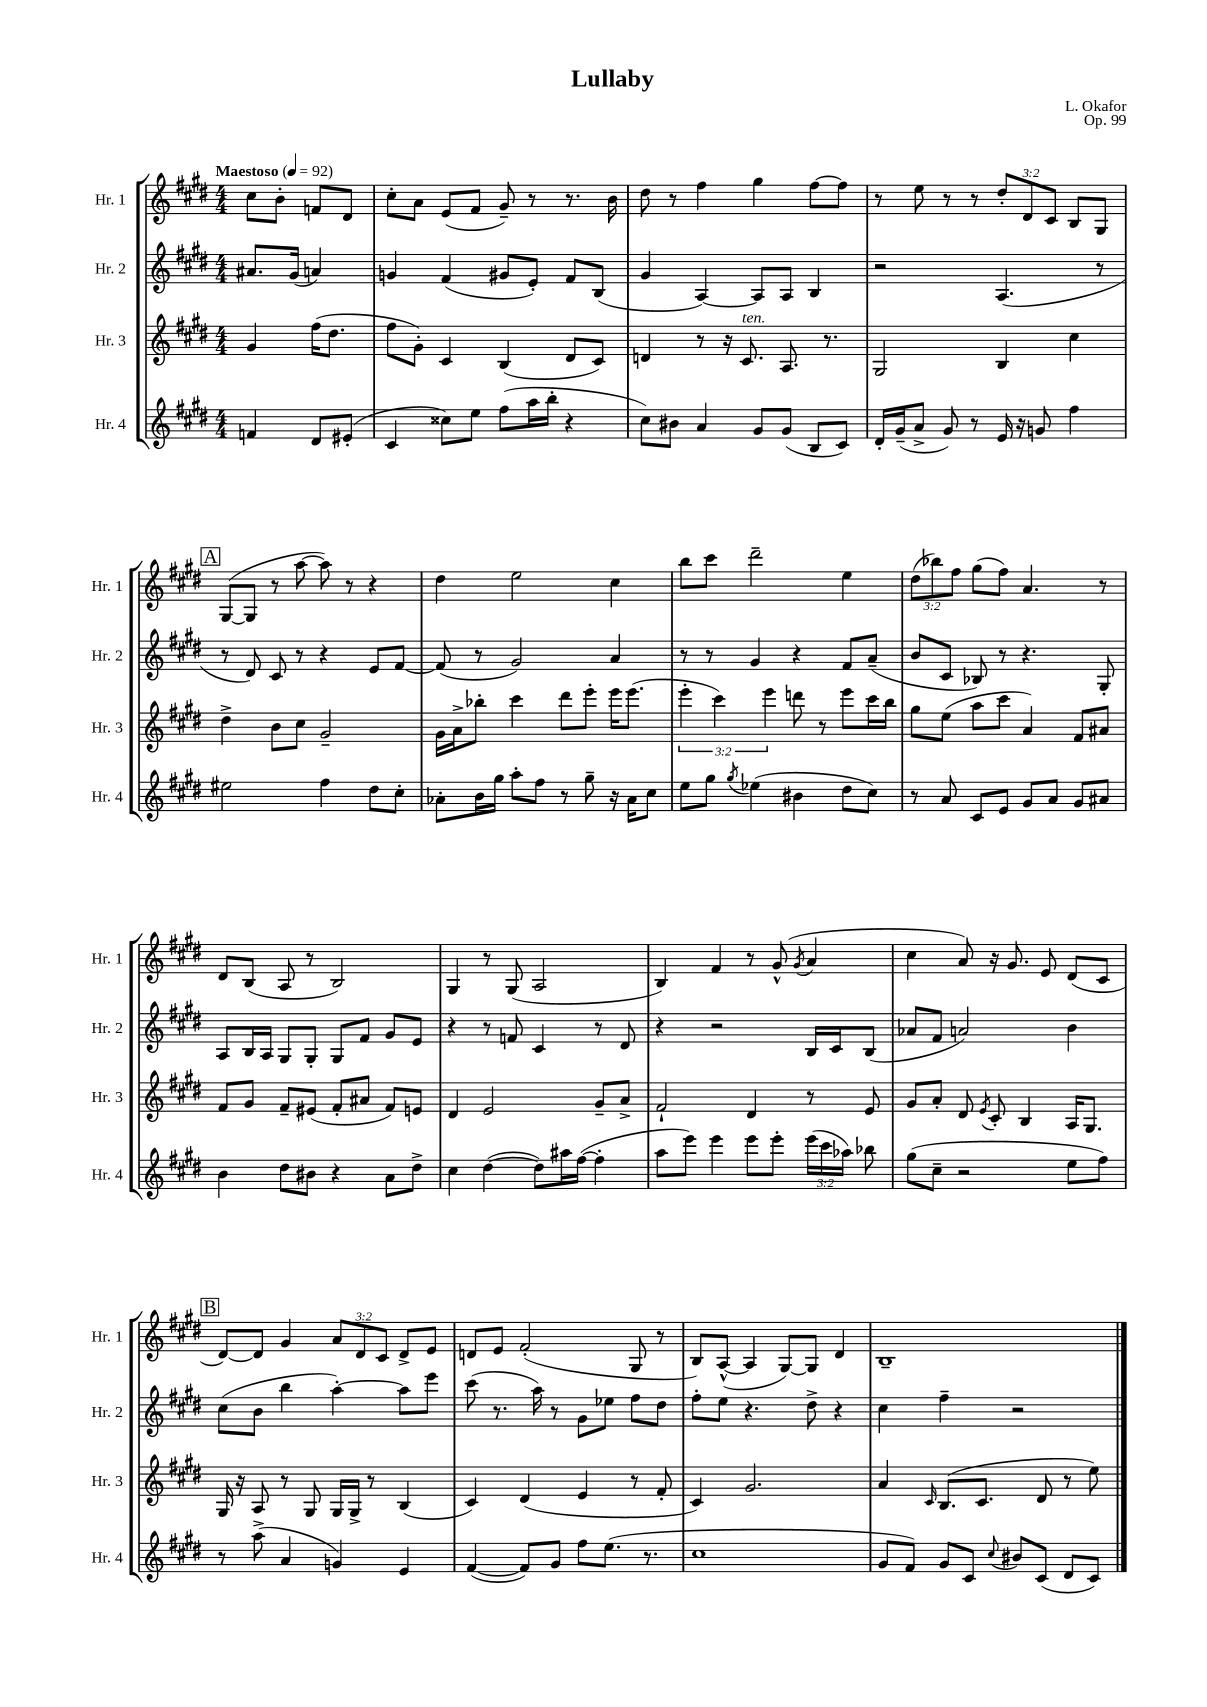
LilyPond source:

\header { title = "Lullaby" composer = "L. Okafor" opus = "Op. 99" }
<<
\new StaffGroup <<
\new Staff = "s0" \with { instrumentName = "Hr. 1" shortInstrumentName = "Hr. 1" } {
    \clef treble \key e \major \numericTimeSignature \time 4/4 \override Staff.TupletNumber.text = #tuplet-number::calc-fraction-text \partial 2 \tempo "Maestoso" 4 = 92
    \autoBeamOff cis''8[ b'8]-. f'8[ dis'8] |
    cis''8[-. a'8] e'8[( fis'8] gis'8--) r8 r8. b'16 |
    dis''8 r8 fis''4 gis''4 fis''8[~ fis''8] |
    r8 e''8 r8 r8 \tuplet 3/2 { dis''8[-. dis'8 cis'8] } b8[ gis8] |
    \mark \markup { \box "A" } gis8[~( gis8] r8 a''8~ a''8) r8 r4 |
    dis''4 e''2 cis''4 |
    b''8[ cis'''8] dis'''2-- e''4 |
    \tuplet 3/2 { dis''8[( bes''8) fis''8] } gis''8[( fis''8]) a'4. r8 |
    dis'8[ b8]( a8 r8 b2) |
    gis4 r8 gis8( a2 |
    b4) fis'4 r8 gis'8-^( \acciaccatura { gis'8 } a'4 |
    cis''4 a'8) r16 gis'8. e'8 dis'8[( cis'8] |
    \mark \markup { \box "B" } dis'8[~) dis'8] gis'4 \tuplet 3/2 { a'8[ dis'8 cis'8] } dis'8[-> e'8] |
    d'8[ e'8] fis'2-.( gis8 r8 |
    b8[) a8]~-^( a4 gis8[~) gis8] dis'4 |
    b1-- \bar "|." |
}
\new Staff = "s1" \with { instrumentName = "Hr. 2" shortInstrumentName = "Hr. 2" } {
    \clef treble \key e \major \numericTimeSignature \time 4/4 \partial 2
    \autoBeamOff ais'8.[ gis'16]( a'4) |
    g'4 fis'4( gis'8[ e'8]-.) fis'8[ b8]( |
    gis'4 a4~) a8[ a8] b4 |
    r2 a4.( r8 |
    \mark \markup { \box "A" } r8 dis'8) cis'8 r8 r4 e'8[ fis'8]~ |
    fis'8( r8 gis'2) a'4 |
    r8 r8 gis'4 r4 fis'8[ a'8]--( |
    b'8[ cis'8] bes8) r8 r4. gis8-. |
    a8[ b16 a16] gis8[ gis8]-. gis8[ fis'8] gis'8[ e'8] |
    r4 r8 f'8 cis'4 r8 dis'8 |
    r4 r2 b16[ cis'16 b8]( |
    aes'8[ fis'8] a'2) b'4 |
    \mark \markup { \box "B" } cis''8[( b'8] b''4 a''4~-.) a''8[ e'''8] |
    cis'''8( r8. a''16) r8 gis'8[ ees''8] fis''8[ dis''8] |
    fis''8[-. e''8] r4. dis''8-> r4 |
    cis''4 fis''4-- r2 \bar "|." |
}
\new Staff = "s2" \with { instrumentName = "Hr. 3" shortInstrumentName = "Hr. 3" } {
    \clef treble \key e \major \numericTimeSignature \time 4/4 \override Staff.TupletNumber.text = #tuplet-number::calc-fraction-text \partial 2
    \autoBeamOff gis'4 fis''16[( dis''8.] |
    fis''8[ gis'8]-.) cis'4 b4( dis'8[ cis'8]) |
    d'4 r8 r16 cis'8.^\markup { \italic "ten." } a8. r8. |
    gis2 b4 cis''4 |
    \mark \markup { \box "A" } dis''4-> b'8[ cis''8] gis'2-- |
    gis'16[ a'16-> bes''8]-. cis'''4 dis'''8[ e'''8]-. e'''16[ e'''8.]( |
    \tuplet 3/2 { e'''4-. cis'''4) e'''4 } d'''8 r8 e'''8[ cis'''16 b''16] |
    gis''8[ e''8]( a''8[ cis'''8] a'4) fis'8[ ais'8] |
    fis'8[ gis'8] fis'8[-- eis'8]( fis'8[-. ais'8] fis'8[) e'8] |
    dis'4 e'2 gis'8[-- a'8]-> |
    fis'2-! dis'4 r8 e'8 |
    gis'8[ a'8]-. dis'8 \acciaccatura { e'8 } cis'8-. b4 a16[ gis8.] |
    \mark \markup { \box "B" } gis16 r16 a8 r8 gis8 gis16[ gis16]-> r8 b4( |
    cis'4) dis'4( e'4 r8 fis'8-. |
    cis'4) gis'2. |
    a'4 \grace { cis'16 } b8.[( cis'8.] dis'8 r8 e''8) \bar "|." |
}
\new Staff = "s3" \with { instrumentName = "Hr. 4" shortInstrumentName = "Hr. 4" } {
    \clef treble \key e \major \numericTimeSignature \time 4/4 \override Staff.TupletNumber.text = #tuplet-number::calc-fraction-text \partial 2
    \autoBeamOff f'4 dis'8[ eis'8]-.( |
    cis'4 cisis''8[) e''8] fis''8[( a''16 b''16]-. r4 |
    cis''8[) bis'8] a'4 gis'8[ gis'8]( b8[ cis'8]) |
    dis'16[-. gis'16--( a'8]-> gis'8) r8 e'16 r16 g'8 fis''4 |
    \mark \markup { \box "A" } eis''2 fis''4 dis''8[ cis''8]-. |
    aes'8[-. b'16 gis''16] a''8[-. fis''8] r8 gis''8-- r16 aes'16[ cis''8] |
    e''8[ gis''8] \acciaccatura { gis''8 } ees''4( bis'4 dis''8[ cis''8]) |
    r8 a'8 cis'8[ e'8] gis'8[ a'8] gis'8[ ais'8] |
    b'4 dis''8[ bis'8] r4 a'8[ dis''8]-> |
    cis''4 dis''4~( dis''8[) ais''16 fis''16]~( fis''4-. |
    a''8[ e'''8]) e'''4 e'''8[ e'''8]-. \tuplet 3/2 { e'''16[( cis'''16 aes''16]) } bes''8 |
    gis''8[( cis''8]-- r2 e''8[ fis''8]) |
    \mark \markup { \box "B" } r8 a''8->( a'4 g'4) e'4 |
    fis'4~( fis'8[) gis'8] fis''8[ e''8.]( r8. |
    cis''1 |
    gis'8[ fis'8]) gis'8[ cis'8] \appoggiatura { cis''8 } bis'8[ cis'8]( dis'8[ cis'8]) \bar "|." |
}
>>
>>
\layout { \context { \Score \remove "Bar_number_engraver" } }
